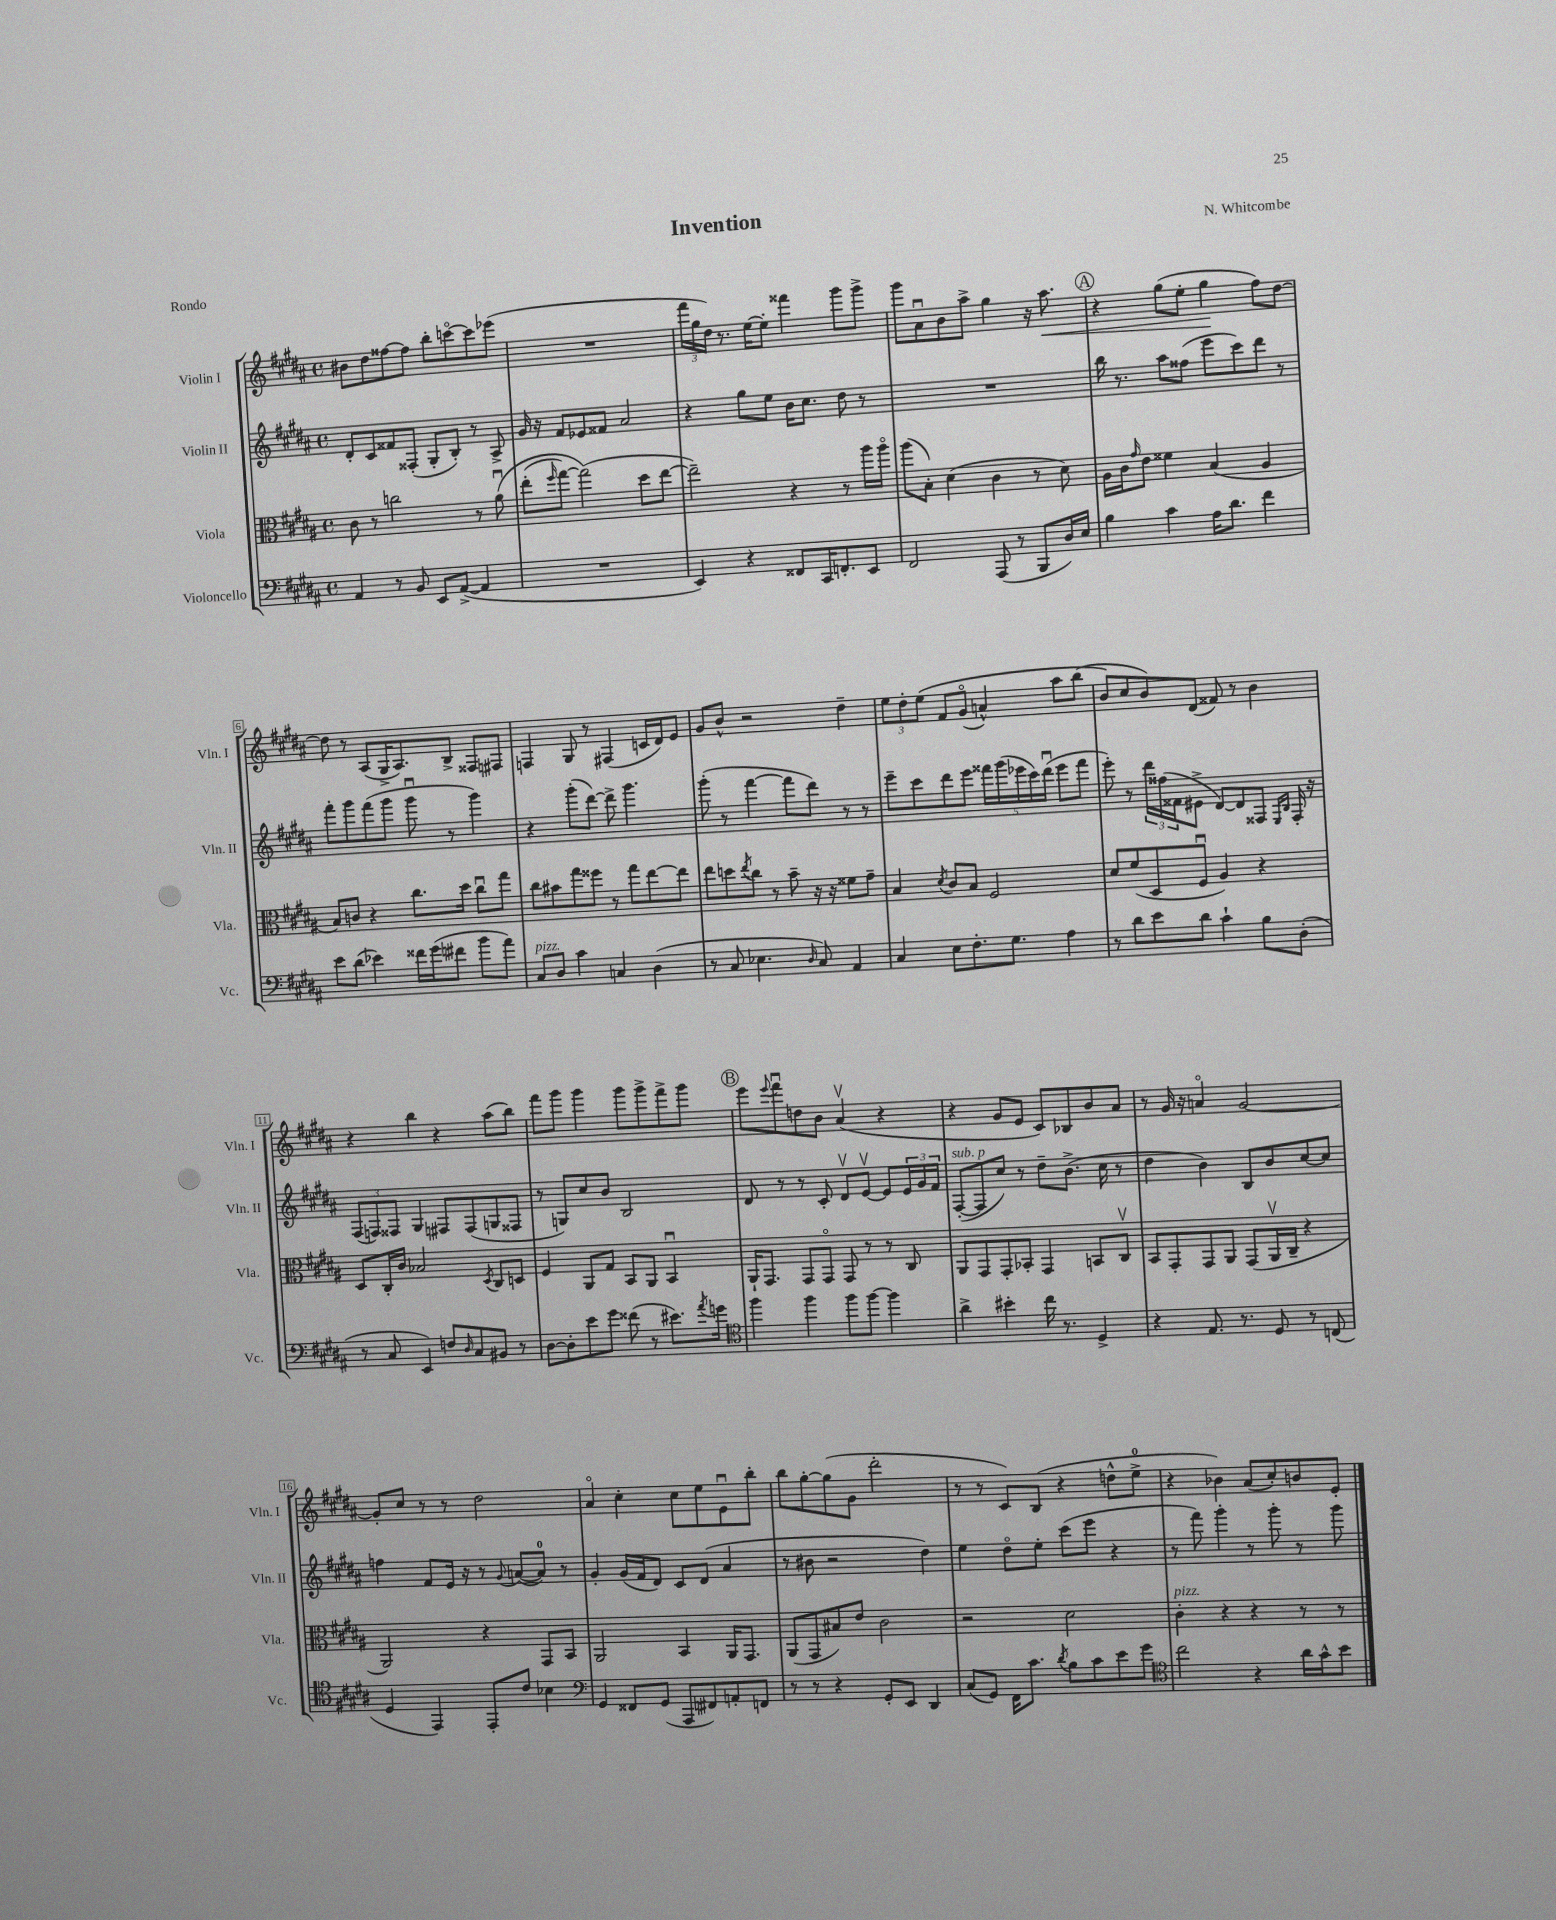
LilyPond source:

\header { title = "Invention" composer = "N. Whitcombe" piece = "Rondo" }
<<
\new StaffGroup <<
\new Staff = "s0" \with { instrumentName = "Violin I" shortInstrumentName = "Vln. I" } {
    \clef treble \key b \major \defaultTimeSignature \time 4/4
    bis'8 dis''8 fisis''8~ fisis''8 b''8-. c'''8~\flageolet c'''8 ees'''8( |
    R1 |
    \tuplet 3/2 { fis'''16 gis''16 dis''16) } r8. e''16~ e''8-. fisis'''4 gis'''8 gis'''8-> |
    gis'''8 ais'8\downbow b'8 ais''8-> gis''4 r16 ais''8.\< |
    \mark \markup { \circle "A" } r4 gis''8( e''8-. gis''4\! fis''8) dis''8~ |
    dis''8 r8 ais8( gis16-> ais8.) b8-> fisis8 fis8 |
    f4 gis8 r8 fis4( c'16 dis'16) e'8 |
    gis'8 b'8-^ r2 dis''4-- |
    \tuplet 3/2 { e''8 dis''8-. e''8\( } fis'8 gis'8\flageolet( a'4-^) ais''8 b''8( |
    b'8\) cis''8 b'8) dis'8( fisis'8) r8 b'4 |
    r4 b''4 r4 ais''8( b''8) |
    fis'''8 gis'''8 gis'''4 gis'''8 gis'''8-> fis'''8-> gis'''8 |
    \mark \markup { \circle "B" } e'''8 \appoggiatura { e'''8 } fis'''8\downbow d''8 b'8 ais'4\upbow( r4 |
    r4 gis'8 e'8 cis'8) bes8 b'8 ais'8 |
    r8 gis'16 r16 a'4\flageolet gis'2~ |
    gis'8-. cis''8 r8 r8 dis''2 |
    ais'4\flageolet cis''4-. cis''8 e''8 e'8\downbow b''8-. |
    b''8 gis''8~-. gis''8( gis'8 dis'''2-. |
    r8 r8 cis'8) b8( r4 d''8-^ e''8-0-> |
    r4 bes'4) ais'8( cis''8-.) b'8 e'8-. \bar "|." |
}
\new Staff = "s1" \with { instrumentName = "Violin II" shortInstrumentName = "Vln. II" } {
    \clef treble \key b \major \defaultTimeSignature \time 4/4
    dis'8-. cis'8 fisis'8 fisis8-.( gis8-. b8-.) r8 ais8-> |
    gis'16 r16 fis'8 ees'8 fisis'8 ais'2 |
    r4 gis''8 e''8 b'16 cis''8. dis''8 r8 |
    R1 |
    \mark \markup { \circle "A" } b''16 r8. ais''8 fisis''8( e'''8 cis'''8) dis'''8 r8 |
    fis'''8-. gis'''8 fis'''8( gis'''8 gis'''8\downbow r8 gis'''4) |
    r4 gis'''8-.( dis'''8~) dis'''8-> gis'''4. |
    gis'''8-.( r8 fis'''4~ fis'''8 dis'''8) r8 r8 |
    e'''8-- cis'''8 dis'''8 e'''8 \tuplet 5/4 { fisis'''16 gis'''16( ees'''16 cis'''16) dis'''16\downbow( } ees'''8 fisis'''8 |
    e'''8-.) r8 \tuplet 3/2 { dis'''16 fisis''16( fisis'16 } eis'8-> dis'8~) dis'8 fisis8 \grace { e16 b16 } fisis16-. r16 |
    \tuplet 3/2 { fis8( f8) fisis8 } gis4 fis8 fis8( g8 fisis8 |
    r8 g8) cis''8 b'8 b2 |
    \mark \markup { \circle "B" } dis'8 r8 r8 cis'8-. dis'8\upbow e'8~\upbow e'8 \tuplet 3/2 { e'16 gis'16 fis'16 } |
    fis8~-.^\markup { \italic "sub. p" }( fis8 cis''8) r8 dis''8-- b'8.->( cis''16 r8 |
    dis''4 b'4) b8 b'8 cis''8~ cis''8 |
    f''4 fis'8 e'16 r16 r8 \appoggiatura { gis'8 } a'8~( a'8-0) r8 |
    gis'4-. gis'16( fis'16 dis'8) cis'8 dis'8( ais'4 |
    r8 bis'8 r2 dis''4) |
    e''4 dis''8\flageolet e''8-. cis'''8( e'''8 r4 |
    r8 fis'''8) gis'''4-. r8 gis'''8-. r8 gis'''8 \bar "|." |
}
\new Staff = "s2" \with { instrumentName = "Viola" shortInstrumentName = "Vla." } {
    \clef alto \key b \major \defaultTimeSignature \time 4/4
    cis'8 r8 c''2 r8 ais'8\downbow\( |
    e''8-.( \grace { fis''16 } gis''8~) gis''2(\) dis''8 e''8~ |
    e''2--) r4 r8 ais''16 ais''16\flageolet |
    ais''8( b8-.) dis'4( cis'4 r8 dis'8) |
    \mark \markup { \circle "A" } ais16 cis'16 \grace { gis'16 } e'8 fisis'4 b4( ais4 |
    b8) c'8 r4 cis''8. dis''16 cis''8\downbow gis''8 |
    cis''8 bis'8 gis''8 fisis''8 r8 gis''8 e''8~ e''8 |
    e''8 d''8 \acciaccatura { e''8 } cis''8 r8 b'8-- r16 r16 fisis'8 gis'8-- |
    b4 \acciaccatura { dis'8 } cis'8 b8 fis2 |
    dis'8 fis'8( dis8 fis8\downbow ais4) r4 |
    dis8 cis16-. cis'16 bes2 \acciaccatura { dis8 } cis8 d8 |
    fis4 ais,8 gis8 b,8 ais,8 b,4\downbow |
    \mark \markup { \circle "B" } ais,16-! gis,8. gis,8 gis,8\flageolet gis,8 r8 r8 cis8 |
    ais,8 gis,8 gis,8-. bes,8-. gis,4 b,8 cis8\upbow |
    b,8 gis,8-. gis,8 ais,8 gis,8( ais,16\upbow cis16-- r4 |
    ais,2) r4 gis,8 b,8 |
    ais,2 b,4 ais,16 gis,8. |
    ais,8( gis,8 bis8) e'8 cis'2 |
    r2 dis'2 |
    cis'4-.^\markup { \italic "pizz." } r4 r4 r8 r8 \bar "|." |
}
\new Staff = "s3" \with { instrumentName = "Violoncello" shortInstrumentName = "Vc." } {
    \clef bass \key b \major \defaultTimeSignature \time 4/4
    ais,4 r8 b,8 e,8 ais,8~->( ais,4 |
    R1 |
    e,4) r4 fisis,8 cis,16 f,8.-. e,8 |
    fis,2 ais,,8( r8 b,,8 dis16) e16 |
    \mark \markup { \circle "A" } b4 cis'4 ais16 dis'8. fis'4 |
    e'8 dis'8( ees'4) fisis'16 gis'16( fis'8 b'8 ais'8) |
    cis8^\markup { \italic "pizz." } dis8 cis'4 c4 dis4( |
    r8 cis8 ees4. \grace { dis16 } cis8) ais,4 |
    cis4 e8 fis8.-. gis8. ais4 |
    r8 dis'8 e'8 dis'8 cis'4-! b8 dis8-.( |
    r8 cis8 e,4) f8 \grace { dis16 } cis8 bis,8 r8 |
    dis8~ dis8-. e'8 gis'8 fisis'8( r8 eis'8.) \acciaccatura { ais'8 } g'16 |
    \mark \markup { \circle "B" } \clef tenor fis''4 fis''4 fis''8 fis''8~ fis''4 |
    ais'4-> bis'4-. cis''16 r8. dis4-> |
    r4 e8. r8. dis8 r8 c8( |
    dis4 e,4) e,8-. cis'8 bes4 |
    \clef bass gis,4 fisis,8 gis,8( ais,,8 fis,8) a,8-. f,8 |
    r8 r8 r4 gis,8-. e,8 dis,4 |
    cis8( gis,8) fis,16 cis'8. \acciaccatura { dis'8 } b8 cis'8 e'8 gis'8 |
    \clef tenor cis''2 r4 ais'16 gis'16-^ b'8 \bar "|." |
}
>>
>>
\layout { \context { \Score \override BarNumber.stencil = #(make-stencil-boxer 0.1 0.3 ly:text-interface::print) } }
